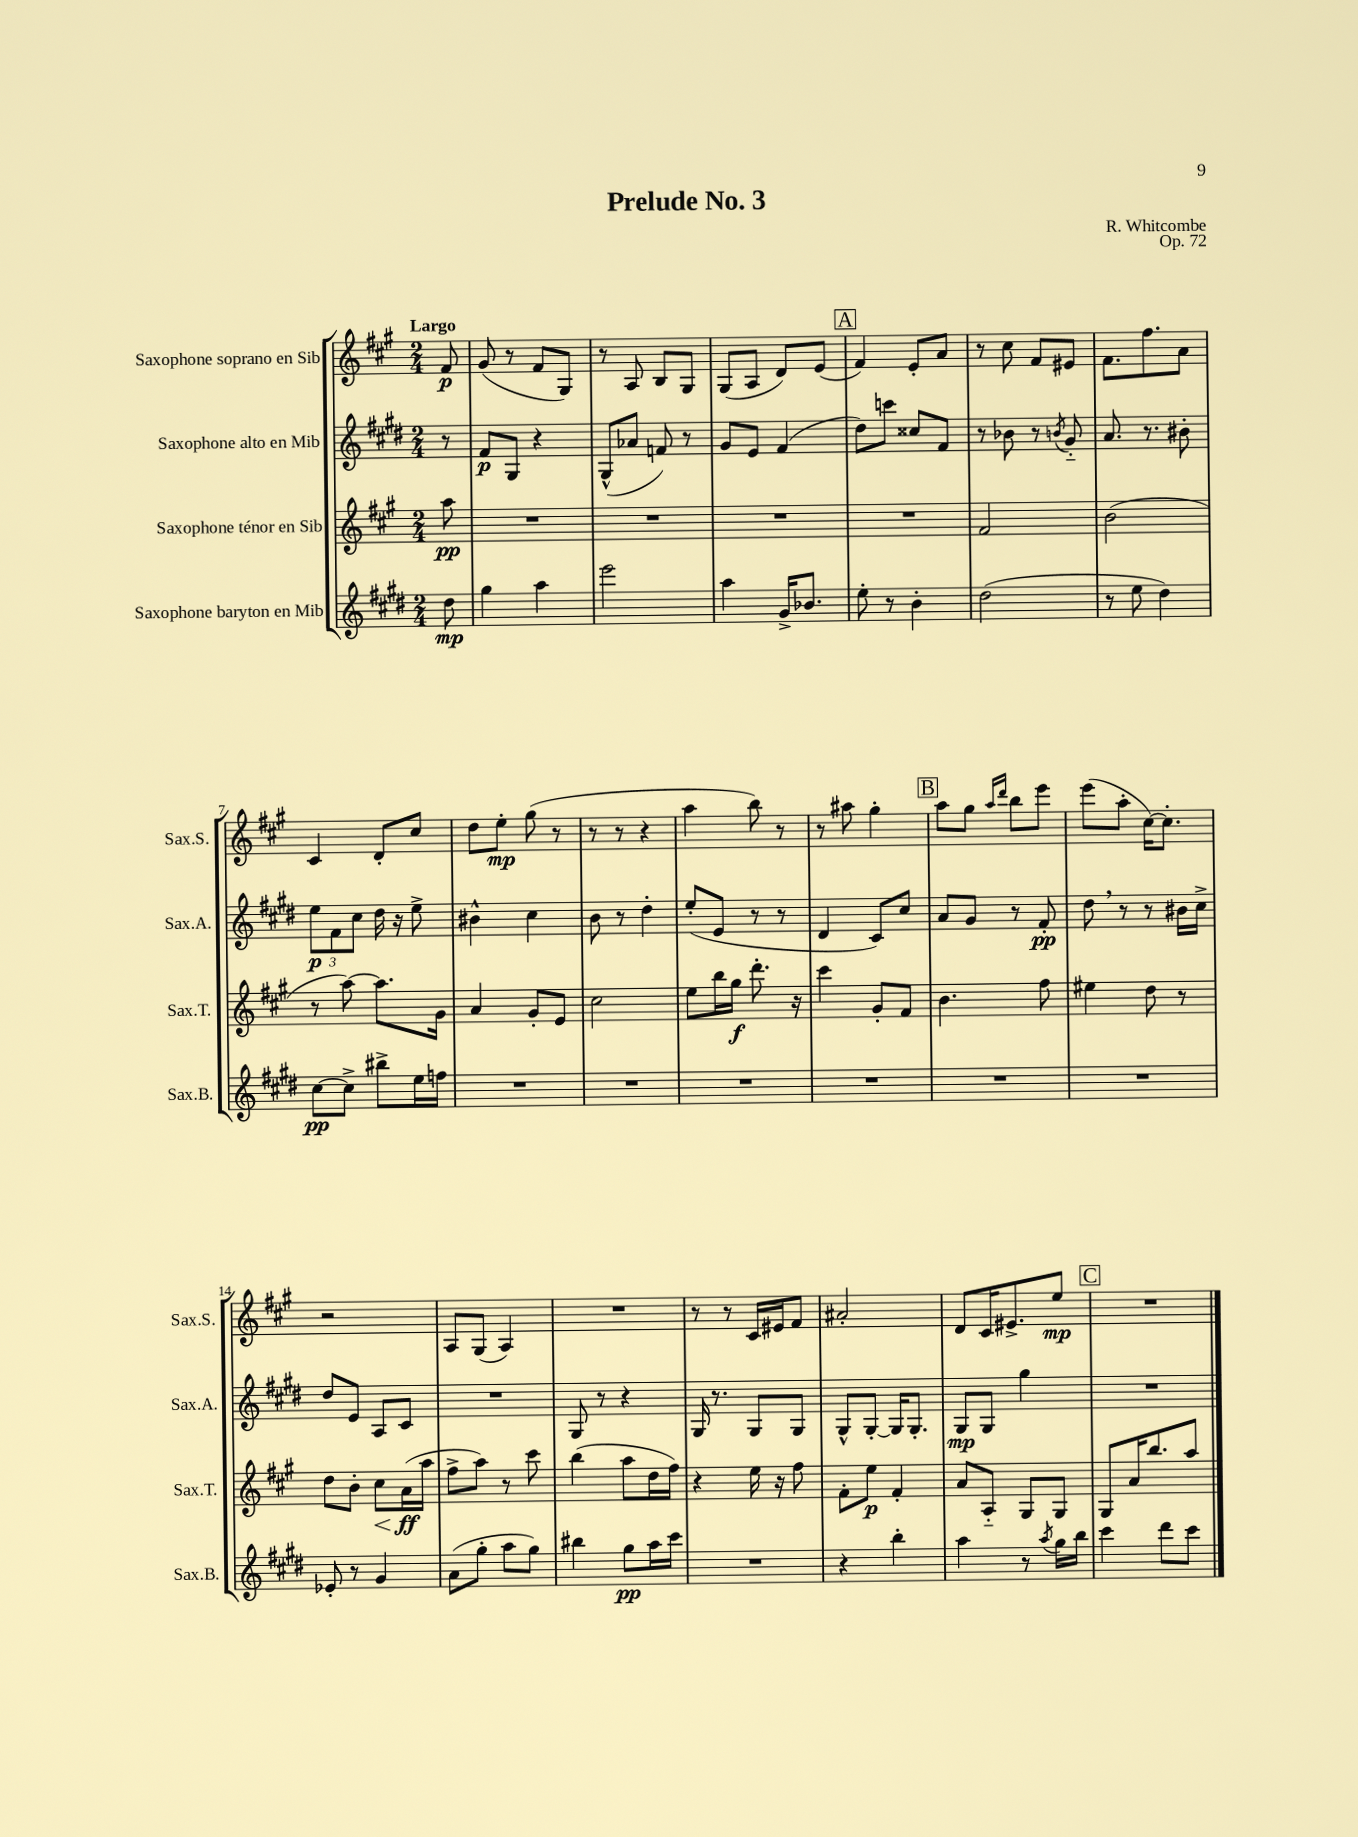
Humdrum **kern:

**kern	**kern	**kern	**kern
*staff4	*staff3	*staff2	*staff1
*clefG2	*clefG2	*clefG2	*clefG2
*k[f#c#g#d#]	*k[f#c#g#]	*k[f#c#g#d#]	*k[f#c#g#]
*M2/4	*M2/4	*M2/4	*M2/4
8dd#\	8aa\	8r	8f#/
=	=	=	=
4gg#\	2r	8f#/L	(8g#/
.	.	8G#/J	8r
4aa\	.	4r	8f#/L
.	.	.	8G#/J)
=	=	=	=
2eee\	2r	(8G#^^/L	8r
.	.	8a-/J	8A/
.	.	8f/)	8B/L
.	.	8r	8G#/J
=	=	=	=
4aa\	2r	8g#/L	(8G#/L
.	.	8e/J	8A/J
16g#^/LK	.	(4f#/	8d/L)
8.b-/J	.	.	.
.	.	.	(8e/J
=	=	=	=
8ee'\	2r	8dd#\L)	4f#/)
8r	.	8ccc\J	.
4b'\	.	8cc##/L	8e'/L
.	.	8f#/J	8a/J
=	=	=	=
(2dd#\	2f#/	8r	8r
.	.	8b-\	8cc#\
.	.	8r	8f#/L
.	.	8qb/	.
.	.	8g#'~/	8e#/J
=	=	=	=
8r	(2b\	8.a/	8.f#\L
8ee\	.	.	.
.	.	8.r	8.ff#\
4dd#\)	.	.	.
.	.	8b#'\	8a\J
=	=	=	=
[8cc#\L	8r	12ee\L	4c#/
.	.	12f#\	.
8cc#^\]J	[8aa\)	.	.
.	.	12cc#\J	.
8bb#^\L	8.aa\]L	16dd#\	8d'/L
.	.	16r	.
16ee\L	.	8ee^\	8cc#/J
16ff\JJ	16g#\Jk	.	.
=	=	=	=
2r	4a/	4b#^^\	8dd\L
.	.	.	8ee'\J
.	8g#'/L	4cc#\	(8gg#\
.	8e/J	.	8r
=	=	=	=
2r	2cc#\	8b\	8r
.	.	8r	8r
.	.	4dd#'\	4r
=	=	=	=
2r	8ee\L	(8ee'/L	4aa\
.	16bb\L	8e/J	.
.	16gg#\JJ	.	.
.	8.ddd'\	8r	8bb\)
.	.	8r	8r
.	16r	.	.
=	=	=	=
2r	4ccc#\	4d#/	8r
.	.	.	8aa#\
.	8g#'/L	8c#/L)	4gg#'\
.	8f#/J	8cc#/J	.
=	=	=	=
2r	4.b\	8a/L	8aa\L
.	.	8g#/J	8gg#\J
.	.	.	16qqaa/LL
.	.	.	16qqddd/JJ
.	.	8r	8bb\L
.	8ff#\	8f#'/	8eee\J
=	=	=	=
2r	4ee#\	8dd#\	(8eee\L
.	.	8r	8aa'\J
.	8dd\	8r	[16cc#\LK)
.	.	.	8.cc#'\]J
.	8r	16b#\LL	.
.	.	16cc#^\JJ	.
=	=	=	=
8e-'/	8dd\L	8dd#/L	2r
8r	8b'\J	8e/J	.
4g#/	8cc#\L	8A/L	.
.	(16a\L	8c#/J	.
.	16aa\JJ	.	.
=	=	=	=
(8a\L	8ff#^\L	2r	8A/L
8gg#'\J	8aa\J)	.	(8G#/J
8aa\L	8r	.	4A/)
8gg#\J)	8ccc#\	.	.
=	=	=	=
4bb#\	(4bb\	8G#/	2r
.	.	8r	.
8gg#\L	8aa\L	4r	.
16aa\L	16dd\L	.	.
16ccc#\JJ	16ff#\JJ)	.	.
=	=	=	=
2r	4r	16G#/	8r
.	.	8.r	.
.	.	.	8r
.	16ee\	8G#/L	16c#/LL
.	16r	.	16e#/J
.	8ff#\	8G#/J	8f#/J
=	=	=	=
4r	8f#'\L	8G#^^/L	2a#'/
.	8ee\J	[8G#'/J	.
4bb'\	4f#'/	16G#/]LK	.
.	.	8.G#'/J	.
=	=	=	=
4aa\	8a/L	8G#/L	8d/L
.	8A'~/J	8G#/J	16c#/K
.	.	.	8.e#^/
8r	8G#/L	4gg#\	.
8qaa/	.	.	.
16gg#\LL	8G#/J	.	8ee/J
16bb\JJ	.	.	.
=	=	=	=
4ccc#\	8G#/L	2r	2r
.	16a/K	.	.
.	8.bb/	.	.
8ddd#\L	.	.	.
8ccc#\J	8aa/J	.	.
==	==	==	==
*-	*-	*-	*-
